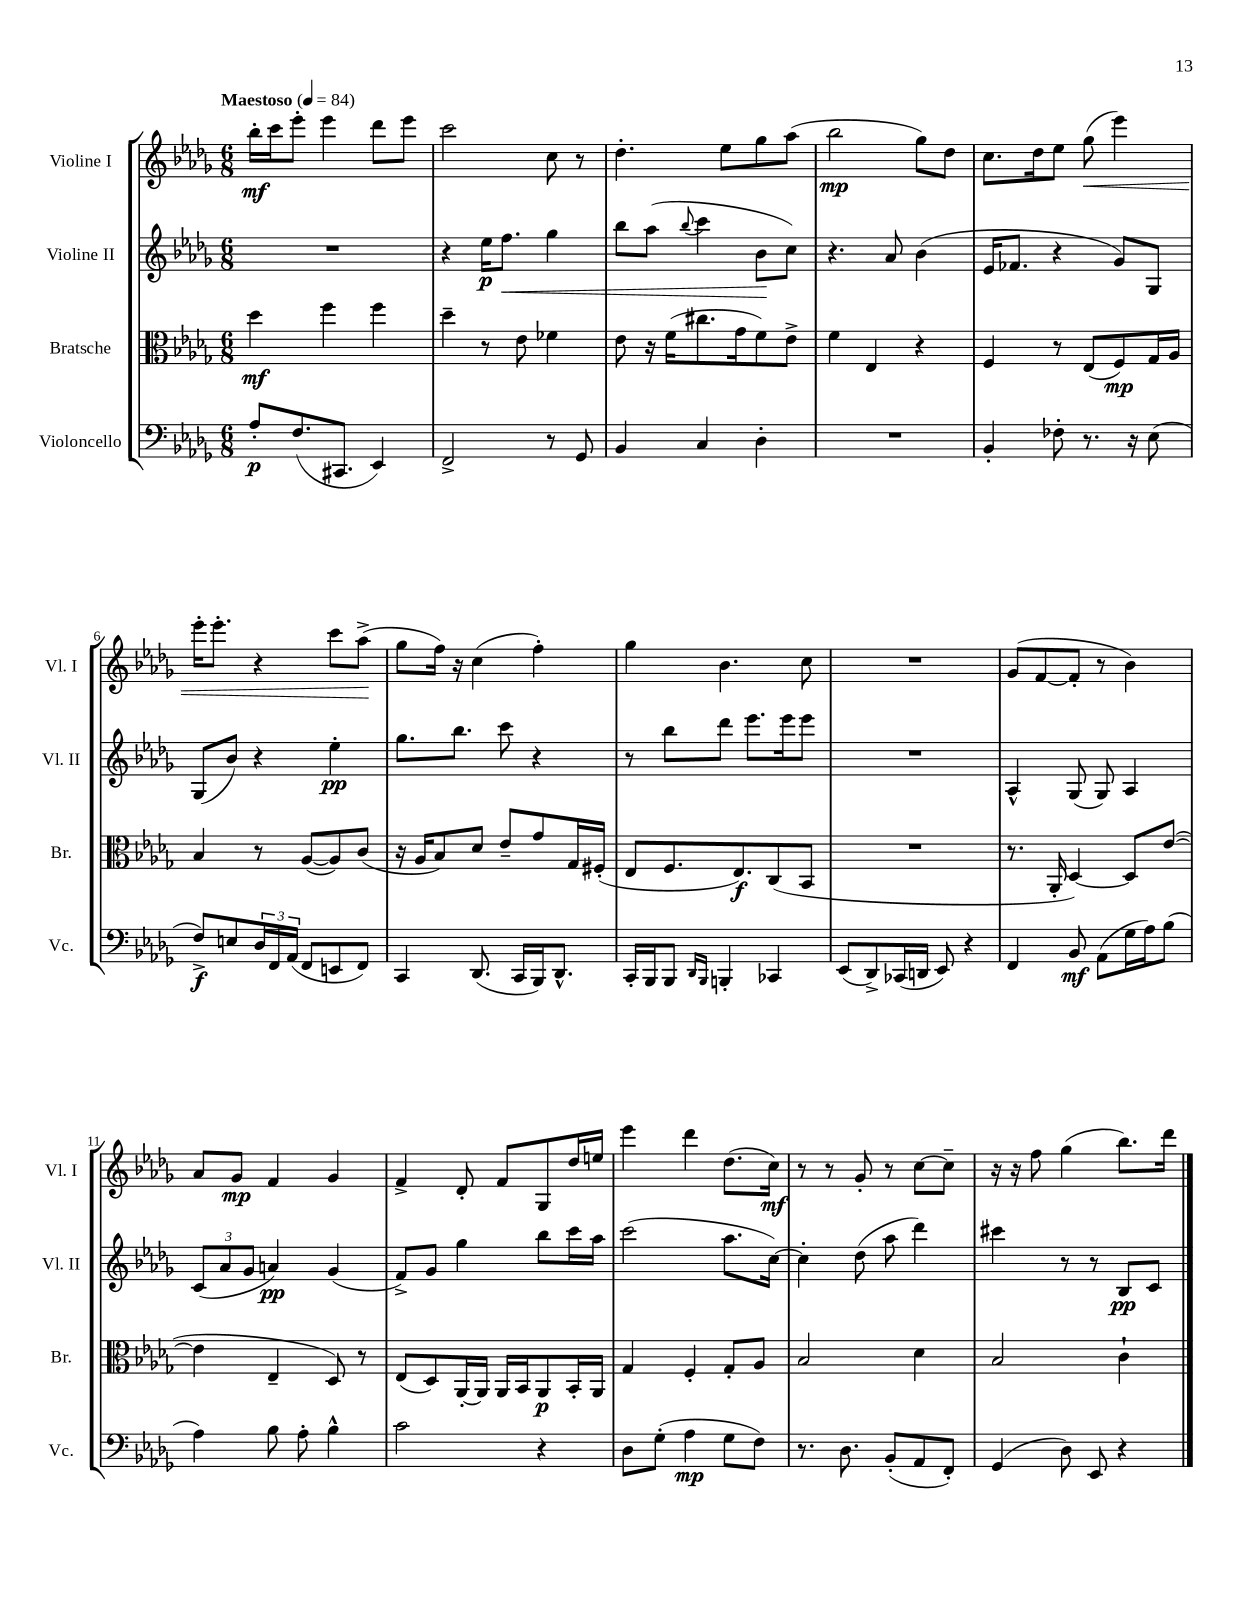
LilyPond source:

<<
\new StaffGroup <<
\new Staff = "s0" \with { instrumentName = "Violine I" shortInstrumentName = "Vl. I" } {
    \clef treble \key des \major \numericTimeSignature \time 6/8 \tempo "Maestoso" 4 = 84
    bes''16-.\mf c'''16 ees'''8-. ees'''4 des'''8 ees'''8 |
    c'''2 c''8 r8 |
    des''4.-. ees''8 ges''8 aes''8( |
    bes''2\mp ges''8) des''8 |
    c''8. des''16 ees''8 ges''8\<( ees'''4) |
    ees'''16-. ees'''8.-. r4 c'''8 aes''8->\!( |
    ges''8 f''16) r16 c''4( f''4-.) |
    ges''4 bes'4. c''8 |
    R2. |
    ges'8( f'8~ f'8-. r8 bes'4) |
    aes'8 ges'8\mp f'4 ges'4 |
    f'4-> des'8-. f'8 ges8 des''16 e''16 |
    ees'''4 des'''4 des''8.( c''16\mf) |
    r8 r8 ges'8-. r8 c''8~ c''8-- |
    r16 r16 f''8 ges''4( bes''8.) des'''16 \bar "|." |
}
\new Staff = "s1" \with { instrumentName = "Violine II" shortInstrumentName = "Vl. II" } {
    \clef treble \key des \major \numericTimeSignature \time 6/8
    R2. |
    r4 ees''16\p f''8.\< ges''4 |
    bes''8 aes''8( \appoggiatura { bes''8 } c'''4 bes'8\! c''8) |
    r4. aes'8 bes'4( |
    ees'16 fes'8. r4 ges'8) ges8 |
    ges8( bes'8) r4 ees''4-.\pp |
    ges''8. bes''8. c'''8 r4 |
    r8 bes''8 des'''8 ees'''8. ees'''16 ees'''8 |
    R2. |
    aes4-^ ges8( ges8) aes4 |
    \tuplet 3/2 { c'8( aes'8 ges'8 } a'4\pp) ges'4( |
    f'8->) ges'8 ges''4 bes''8 c'''16 aes''16 |
    c'''2( aes''8. c''16~) |
    c''4-. des''8( aes''8 des'''4) |
    cis'''4 r8 r8 bes8\pp c'8 \bar "|." |
}
\new Staff = "s2" \with { instrumentName = "Bratsche" shortInstrumentName = "Br." } {
    \clef alto \key des \major \numericTimeSignature \time 6/8
    des''4\mf f''4 f''4 |
    des''4-- r8 ees'8 fes'4 |
    ees'8 r16 f'16( cis''8. ges'16 f'8) ees'8-> |
    f'4 ees4 r4 |
    f4 r8 ees8( f8\mp) ges16 aes16 |
    bes4 r8 aes8~( aes8) c'8( |
    r16 aes16 bes8) des'8 ees'8-- ges'8 ges16 fis16-.( |
    ees8 f8. ees8.\f) c8( bes,8 |
    R2. |
    r8. aes,16-. des4~) des8 ees'8~( |
    ees'4 ees4-- des8) r8 |
    ees8( des8) aes,16~-. aes,16 aes,16 bes,16 aes,8\p bes,16-. aes,16 |
    ges4 f4-. ges8-. aes8 |
    bes2 des'4 |
    bes2 c'4-! \bar "|." |
}
\new Staff = "s3" \with { instrumentName = "Violoncello" shortInstrumentName = "Vc." } {
    \clef bass \key des \major \numericTimeSignature \time 6/8
    aes8-.\p f8.( cis,8. ees,4) |
    f,2-> r8 ges,8 |
    bes,4 c4 des4-. |
    R2. |
    bes,4-. fes8-. r8. r16 ees8( |
    f8->\f) e8 \tuplet 3/2 { des16 f,16 aes,16( } f,8 e,8 f,8) |
    c,4 des,8.( c,16 bes,,16) des,8.-^ |
    c,16-. bes,,16 bes,,8 \grace { des,16 bes,,16 } b,,4-. ces,4 |
    ees,8( des,8->) ces,16( d,16 ees,8) r4 |
    f,4 bes,8\mf aes,8( ges16 aes16) bes8( |
    aes4) bes8 aes8-. bes4-^ |
    c'2 r4 |
    des8 ges8-.( aes4\mp ges8 f8) |
    r8. des8. bes,8-.( aes,8 f,8-.) |
    ges,4( des8) ees,8 r4 \bar "|." |
}
>>
>>
